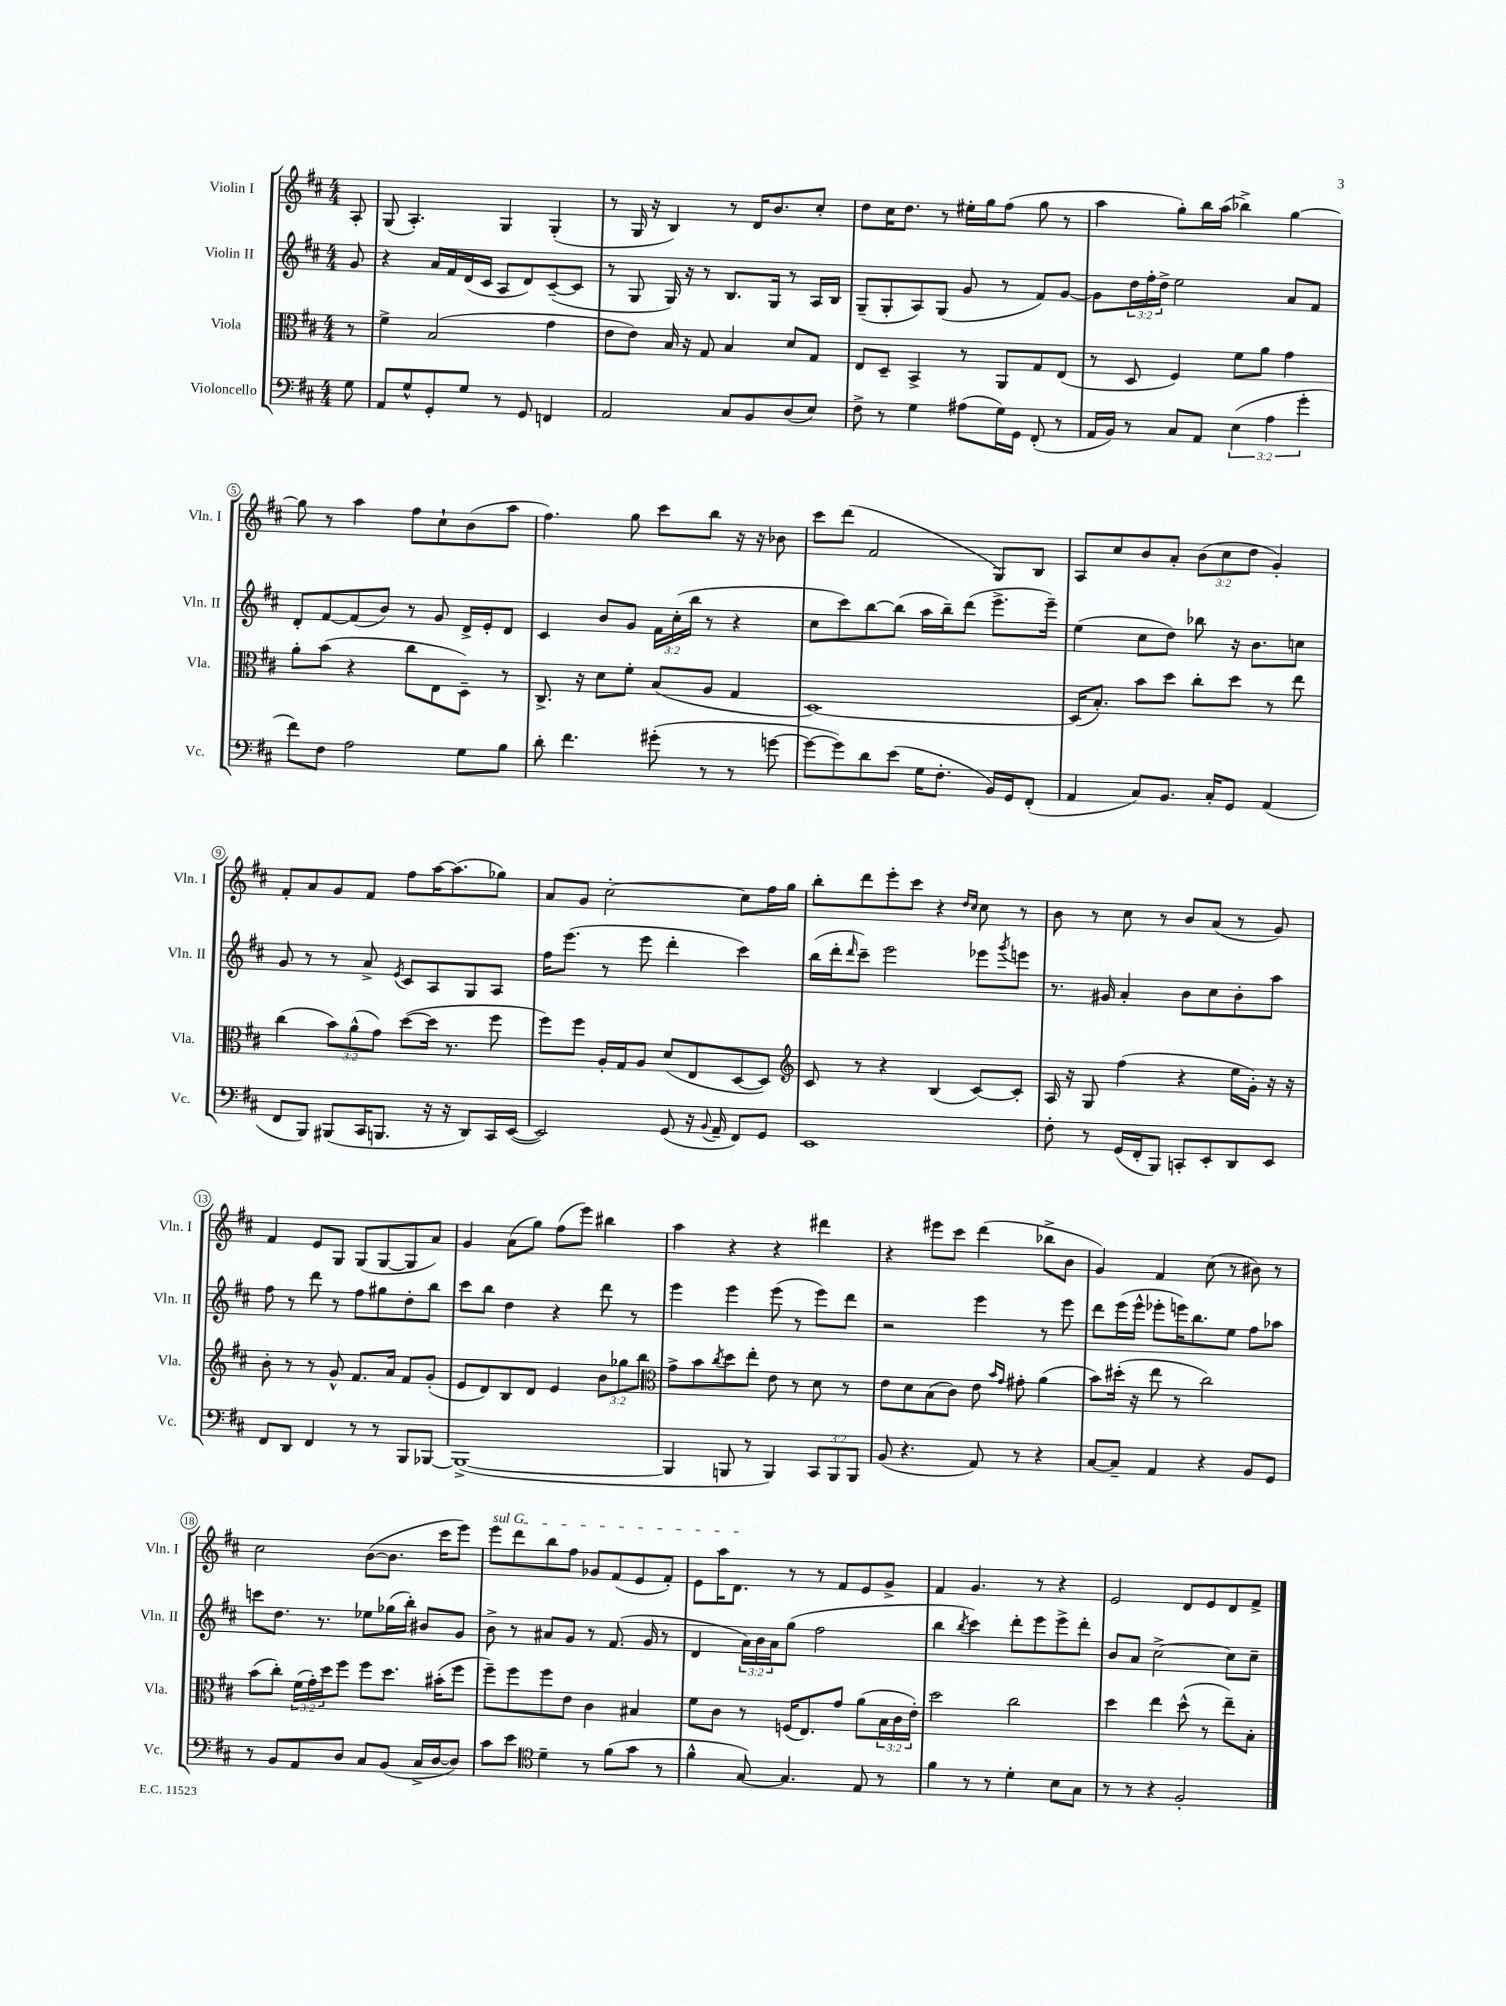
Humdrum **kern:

**kern	**kern	**kern	**kern
*staff4	*staff3	*staff2	*staff1
*clefF4	*clefC3	*clefG2	*clefG2
*k[f#c#]	*k[f#c#]	*k[f#c#]	*k[f#c#]
*M4/4	*M4/4	*M4/4	*M4/4
8G\	8r	8g/	8A'/
=	=	=	=
8AA/L	4f#^\	4r	(8G/
8G^^/	.	.	4.A'/)
8GG'/	(2B/	16a/LL	.
.	.	16f#/	.
8G/J	.	(16d/	.
.	.	16c#/JJ	.
8r	.	8A/L	4G/
8GG/	.	8d/)	.
4FF/	4g\	([8c#~/	(4G'/
.	.	8c#/]J	.
=	=	=	=
2AA/	8e\L	8r	8r
.	8e\J)	8G/	16G/
.	.	.	16r
.	16B/	16G/)	4B/)
.	16r	16r	.
.	8G/	8r	.
8C#/L	4B/	8.B/L	8r
8BB/	.	.	16d/LK
.	.	16G/Jk	8.b/
(8D/	8d/L	8r	.
8E/J)	8G/J	16A/LL	8cc#'/J
.	.	16B/JJ	.
=	=	=	=
8F#^\	8E/L	(8G~/L	8dd\L
8r	8D~/J	8G'/	16cc#\K
.	.	.	8.dd\J
4G\	4BB^/	8A/)	.
.	.	(8G/J	8r
(8A#\L	8r	8g/	16ee#'\LL
.	.	.	16gg\J
16G\L)	8AA/L	8r	(8ff#\J
16GG\JJ	.	.	.
(8FF#'/	8G/	8f#/L)	8gg\
8r	(8E/J	[8g/J	8r
=	=	=	=
16AA/LL	8r	8g\]L	4aa\
16BB/JJ)	.	.	.
8r	8D/	24dd\L	.
.	.	24ff#'\	.
.	.	24dd^\JJ	.
8C#/L	4F#/)	2ee\	8gg'\L)
8AA/J	.	.	16bb\L
.	.	.	(16aa\JJ
(6E\	8f#\L	.	4bb-^\)
.	8a\J	.	.
6A\	.	.	.
.	4g\	8a/L	[4gg\
6g'\	.	.	.
.	.	8f#/J	.
=	=	=	=
8f#\L)	8a'\L	8d'/L	8gg\]
8F#\J	(8b\J	[8f#/	8r
2A\	4r	(8f#/]	4aa\
.	.	8b/J)	.
.	8cc#\L	8r	8ff#\L
.	8E\	8g/	8cc#`\
8G\L	8D~\J)	16d^/LL	(8b\
.	.	16e'/J	.
8B\J	8r	8d/J	8aa\J
=	=	=	=
8d'\	8.C#^/	4c#/	4.ff#\)
4.f#\	.	.	.
.	16r	.	.
.	8d\L	8b/L	.
.	8f#'\J	8g/J	8gg\
(8g#'\	(8B/L	24f#\LL	8ccc#\L
.	.	(24cc#'\	.
.	.	24bb\JJ	.
8r	8A/J	8r	8bb\J
8r	4G/	4r	16r
.	.	.	16r
[8g\	.	.	8b-\
=	=	=	=
8g\_L	[1D)	8cc#\L	8ccc#\L
8g\])	.	8ccc#\)	(8ddd\J
8d\	.	[8bb\	2f#/
(8e\J	.	(8bb\]J	.
16G\LK	.	16aa\LL	.
8.F#'\J	.	16bb~\J)	.
.	.	(8ddd\J	.
16BB/LL)	.	8.eee^\L	8G/L)
16GG/J	.	.	.
(8FF#'/J	.	.	8B/J
.	.	16eee~\Jk)	.
=	=	=	=
4AA/	(16D/]LK	(4ee\	8A/L
.	8.B'/J)	.	.
.	.	.	8cc#/
8C#/L)	8b\L	8cc#\L	8b/
8.BB/J	8dd\J	8dd\J)	8a'/J
.	8cc#'\L	8bb-\	(12b\L
16C#'/LK	.	.	.
.	.	.	12cc#\
8GG/J	8dd\J	16r	.
.	.	.	12dd\J
.	.	8.b\L	.
(4AA/	8r	.	4g'/)
.	8ee\	8cc\J	.
=	=	=	=
8FF#/L	(4cc#\	8g/	8f#'/L
8BBB/J)	.	8r	8a/
(8BBB#/L	12b\L)	8r	8g/
.	(12a^^\	.	.
16CC#/K	.	8a^/	8f#/J
.	12g\J)	.	.
8.BBB/J	.	.	.
.	.	8qe/	.
.	([8dd\L	8c#/L	8ff#\L
16r	16dd\]Jk	8A/	[16aa\K
16r	8.r	.	(8.aa\]
8DD/L)	.	8G/	.
16CC#/L	8ff#\	8A/J	8gg-\J)
([16EE/JJ	.	.	.
=	=	=	=
2EE/])	8ff#\L)	16ff#\LK	8a/L
.	.	(8.eee\J	.
.	8ff#\J	.	8g/J
.	16A'/LL	8r	[2cc#'\
.	16G/J	.	.
.	8A/J	8eee\	.
(8GG/	(8d/L	4ddd'\	.
16r	8E/	.	.
8qqBB/	.	.	.
16AA~/	.	.	.
8FF#/L)	[8D/	4ccc#\)	8cc#\]L
8GG/J	8D/]J)	.	16ff#\L
.	.	.	16gg\JJ
=	=	=	=
*	*clefG2	*	*
1EE	8c#/	(16bb\LL	8bb'\L
.	.	16ddd'\J	.
.	.	16qqddd/	.
.	8r	8ccc#~\J)	8ddd\
.	4r	2eee\	8eee'\
.	.	.	8ccc#\J
.	(4B/	.	4r
.	.	.	16qqdd/LL
.	.	.	16qqcc#/JJ
.	[8c#/L)	8eee-\L	8cc#\
.	.	8qggg/	.
.	8c#'/]J	8eee\J	8r
=	=	=	=
8F#'\	16A/	8.r	8b\
.	16r	.	.
8r	8G/	.	8r
.	.	16g#/	.
(16GG/LL	(4ff#\	4a'/	8cc#\
16FF#'/J	.	.	.
8BBB/J)	.	.	8r
8CC'/L	4r	8b\L	8b/L
8EE'/	.	8cc#\	(8a/J
8DD/	16ee\LL	8b'\	8r
.	16g'\JJ)	.	.
8EE/J	16r	8aa\J	8g/)
.	16r	.	.
=	=	=	=
8FF#/L	8b'\	8ff#\	4f#/
8DD/J	8r	8r	.
4FF#/	8r	8ddd\	8e/L
.	8g^^/	8r	8G/J
8r	8.f#/L	8ff#\L	(8G/L
8r	.	8gg#\	[8G/
.	16a/Jk	.	.
8BBB/L	8f#/L	8dd'\	8G/]
[8BBB-/J	(8g'/J	8bb\J	8a/J)
=	=	=	=
(1BBB-^_	8e/L	8ccc#\L	4g/
.	8d/)	8bb\J	.
.	8B/	4dd\	(8a\L
.	8d/J	.	8gg\J)
.	4e/	4r	(8ff#\L
.	.	.	8eee\J)
.	12b\L	8ddd\	4bb#\
.	12gg-\	.	.
.	.	8r	.
.	12bb\J	.	.
=	=	=	=
*	*clefC3	*	*
4BBB-/]	8g^\L	4eee\	4aa\
.	8b\	.	.
.	8qcc#/	.	.
8BBB/	8dd\	4eee\	4r
8r	8ee'\J	.	.
4BBB/)	8e\	(8eee\	4r
.	8r	8r	.
12CC#/L	8d\	8eee\L)	4ddd#\
12BBB/	.	.	.
.	8r	8ddd\J	.
12BBB/J	.	.	.
=	=	=	=
(8BB/	8e\L	2r	4r
4.r	8d\	.	.
.	(8B\	.	8eee#\L
.	8c#\J)	.	8ccc#\J
8AA/)	8e\	4eee\	(4ddd\
.	16qqb/LL	.	.
.	16qqg/JJ	.	.
8r	8g#'\	.	.
4r	(4a\	8r	8bb-^\L
.	.	8eee\	8b\J
=	=	=	=
[8C#/L	8b\L)	8ddd\L	4g/)
8C#~/]J	(16dd#'\Jk	(16eee\L	.
.	16r	16eee^^\JJ	.
4AA/	8ee\	8eee-'\L	4f#/
.	8r	16eee\K)	.
.	.	8.bb\	.
4r	2cc#\)	.	(8cc#\
.	.	8ee\J	8r
8BB/L	.	8ff#\L	8b#\)
8GG/J	.	8aa-\J	8r
=	=	=	=
8r	(8b\L	8ccc\L	2cc#\
8BB/L	8cc#'\J)	8.dd\J	.
8AA/	(24f#\LL	.	.
.	24g'\)	.	.
.	.	8.r	.
.	24dd\J	.	.
8D/J	8ff#\J	.	.
8C#/L	8ff#\L	8ee-\L	([8b\L
(8BB/J	8.dd\J	(16gg-\L	8.b\]J
.	.	16bb'\JJ)	.
16C#^/LL	.	8b#/L	.
[16D/J	(16b#'\LK	.	16ccc#\LK
8D/]J)	8ff#\J	8g/J	8eee\J)
=	=	=	=
8c#\L	8ff#~\L)	8b^\	8eee\L
8e\J	8ff#\	8r	8ddd\
*clefC4	*	*	*
4d~\	8ff#\	8a#/L	8bb\
.	8e\J	8g/J	8ff#\J
8r	4c#\	8r	8g-/L
(8f#\L	.	(8.f#/	(8f#/
8g\J	4B#/	.	8e/
.	.	16g/	.
8r	.	8r	8f#'/J)
=	=	=	=
4f#^^\	8f#\L	4d/	8e\L
.	8c#\J	.	16aa\K
.	.	.	8.d\J
[8G/)	8r	24a\LL)	.
.	.	24b\	.
.	.	24a\J	.
4.G/]	(16F/LK	(8gg\J	8r
.	8.E/)	.	.
.	.	2ff#\	8r
.	8g/J	.	8f#/L
8E/	(8a\L	.	8e/
8r	24B\L	.	8g^/J
.	24c#\	.	.
.	24e'\JJ)	.	.
=	=	=	=
4f#\	2dd\	4bb\	4f#/
.	.	8qbb/	.
8r	.	4ccc#\)	4.g/
8r	.	.	.
4d'\	2cc#\	8ddd'\L	.
.	.	8eee\	8r
8B\L	.	8eee^\	4r
8G\J	.	8ddd'\J	.
=	=	=	=
8r	4dd\	8b/L	2e/
8r	.	8a/J	.
4r	4ee\	[2cc#^\	.
2F#'/	(8dd^^\	.	8d/L
.	8r	.	8e/
.	8ee~\L)	8cc#\]L	8d/
.	8B'\J	8cc#~\J	8f#^/J
==	==	==	==
*-	*-	*-	*-
